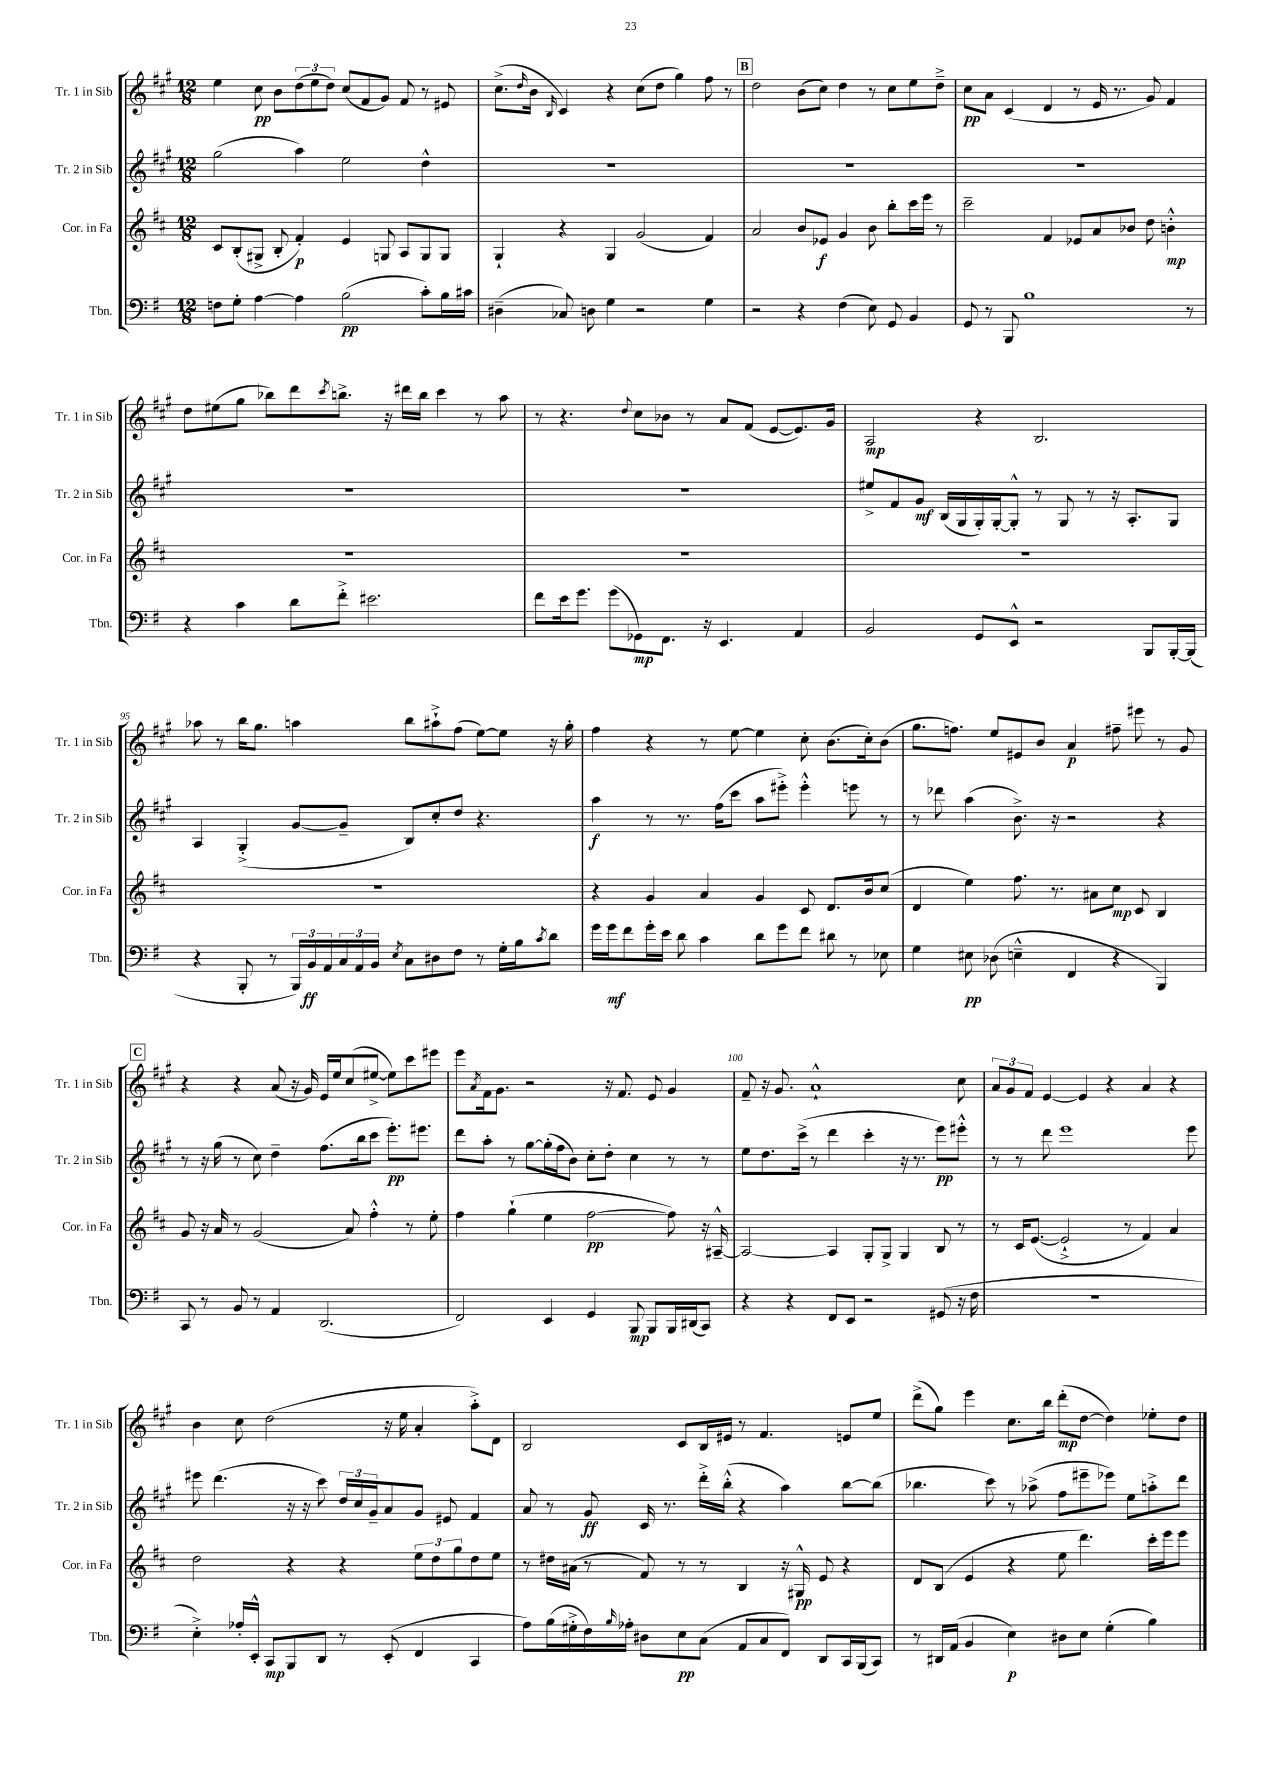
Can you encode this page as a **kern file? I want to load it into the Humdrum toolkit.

**kern	**dynam	**kern	**dynam	**kern	**dynam	**kern	**dynam
*part4	*part4	*part3	*part3	*part2	*part2	*part1	*part1
*staff4	*staff4	*staff3	*staff3	*staff2	*staff2	*staff1	*staff1
*I"Tbn.	*	*I"Cor. in Fa	*	*I"Tr. 2 in Sib	*	*I"Tr. 1 in Sib	*
*I'Tbn.	*	*I'Cor. in Fa	*	*I'Tr. 2 in Sib	*	*I'Tr. 1 in Sib	*
*clefF4	*	*clefG2	*	*clefG2	*	*clefG2	*
*k[f#]	*	*k[f#c#]	*	*k[f#c#g#]	*	*k[f#c#g#]	*
*M12/8	*	*M12/8	*	*M12/8	*	*M12/8	*
=88	=88	=88	=88	=88	=88	=88	=88
8Fn\L	.	8c#/L	.	(2gg#\	.	4ee\	.
8G'\J	.	(8B'/	.	.	.	.	.
[4A\	.	8G#X^/J	.	.	.	8cc#\	pp
.	.	8B'/	.	.	.	8b\L	.
4A\]	.	4f#'/)	p	4aa\)	.	(12dd\	.
.	.	.	.	.	.	12ee\	.
.	.	.	.	.	.	12dd\J)	.
(2B\	pp	4e/	.	2ee\	.	(8cc#/L	.
.	.	.	.	.	.	8f#/	.
.	.	8Gn/	.	.	.	8g#/J)	.
.	.	8A/L	.	.	.	8f#/	.
8c'\L)	.	8G/	.	4dd^^\	.	8r	.
16B\L	.	8G/J	.	.	.	8e#X/	.
16c#X\JJ	.	.	.	.	.	.	.
=89	=89	=89	=89	=89	=89	=89	=89
(4D#X~\	.	4G`/	.	1.r	.	(8.cc#^\L	.
.	.	.	.	.	.	16qqdd/	.
.	.	.	.	.	.	16b\Jk	.
.	.	.	.	.	.	16qqB/	.
8C-X/)	.	4r	.	.	.	4c#/)	.
8Dn\	.	.	.	.	.	.	.
4G\	.	4G/	.	.	.	4r	.
2r	.	(2g/	.	.	.	(8cc#\L	.
.	.	.	.	.	.	8dd\J	.
.	.	.	.	.	.	4gg#\)	.
4G\	.	4f#/)	.	.	.	8ff#\	.
.	.	.	.	.	.	8r	.
!!LO:REH:place=s1:t=B
=90	=90	=90	=90	=90	=90	=90	=90
2r	.	2a/	.	1.r	.	2dd\	.
4r	.	8b/L	.	.	.	(8b\L	.
.	.	8e-X/J	f	.	.	8cc#\J)	.
(4F#\	.	4g/	.	.	.	4dd\	.
8E\)	.	8b\	.	.	.	8r	.
8GG/	.	8bb'\L	.	.	.	8cc#\L	.
4BB/	.	16ccc#\L	.	.	.	8ee\	.
.	.	16eee\JJ	.	.	.	.	.
.	.	8r	.	.	.	8dd~^\J	.
=91	=91	=91	=91	=91	=91	=91	=91
8GG/	.	2ccc#~\	.	1.r	.	8cc#\L	pp
8r	.	.	.	.	.	8a\J	.
8BBB/	.	.	.	.	.	(4c#/	.
1B	.	.	.	.	.	.	.
.	.	4f#/	.	.	.	4d/	.
.	.	8e-X/L	.	.	.	8r	.
.	.	8a/	.	.	.	16e/	.
.	.	.	.	.	.	8.r	.
.	.	8b-X/J	.	.	.	.	.
.	.	8dd\	.	.	.	8g#/)	.
.	.	4bn'^^\	mp	.	.	4f#/	.
8r	.	.	.	.	.	.	.
!!LO:LB:g=z
=92	=92	=92	=92	=92	=92	=92	=92
4r	.	1.r	.	1.r	.	8dd\L	.
.	.	.	.	.	.	(8ee#X\	.
4c\	.	.	.	.	.	8gg#\J	.
.	.	.	.	.	.	8bb-X\L)	.
8d\L	.	.	.	.	.	8ddd\	.
.	.	.	.	.	.	8qccc#/	.
8f#'^\J	.	.	.	.	.	8.bbn^\J	.
2.e#X\	.	.	.	.	.	.	.
.	.	.	.	.	.	16r	.
.	.	.	.	.	.	16ddd#X\LL	.
.	.	.	.	.	.	16bb\JJ	.
.	.	.	.	.	.	4ccc#\	.
.	.	.	.	.	.	8r	.
.	.	.	.	.	.	8aa\	.
=93	=93	=93	=93	=93	=93	=93	=93
8f#\L	.	1.r	.	1.r	.	8r	.
16e\k	.	.	.	.	.	4.r	.
8.g\J	.	.	.	.	.	.	.
(8g\L	.	.	.	.	.	.	.
.	.	.	.	.	.	8qqdd/	.
8GG-X\)	mp	.	.	.	.	8cc#\L	.
8.FF#\J	.	.	.	.	.	8b-X\J	.
.	.	.	.	.	.	8r	.
16r	.	.	.	.	.	.	.
4.EE/	.	.	.	.	.	8a/L	.
.	.	.	.	.	.	(8f#/J	.
.	.	.	.	.	.	[8e/L	.
4AA/	.	.	.	.	.	8.e/])	.
.	.	.	.	.	.	16g#/Jk	.
=94	=94	=94	=94	=94	=94	=94	=94
2BB/	.	1.r	.	8ee#X^/L	.	2A/	mp
.	.	.	.	8f#/	.	.	.
.	.	.	.	8g#/J	mf	.	.
.	.	.	.	(16B/LL	.	.	.
.	.	.	.	16G#/	.	.	.
8GG/L	.	.	.	16G#'/)	.	4r	.
.	.	.	.	[16G#'/J	.	.	.
8EE^^/J	.	.	.	8G#'^^/J]	.	.	.
2r	.	.	.	8r	.	2.B/	.
.	.	.	.	8G#/	.	.	.
.	.	.	.	8r	.	.	.
.	.	.	.	16r	.	.	.
.	.	.	.	8.A'/L	.	.	.
8BBB/L	.	.	.	.	.	.	.
[16BBB'/L	.	.	.	8G#/J	.	.	.
(16BBB/JJ]	.	.	.	.	.	.	.
!!LO:LB:g=z
=95	=95	=95	=95	=95	=95	=95	=95
4r	.	1.r	.	4A/	.	8aa-X\	.
.	.	.	.	.	.	8r	.
8BBB'/	.	.	.	(4G#'^/	.	16bb\KL	.
.	.	.	.	.	.	8.gg#\J	.
8r	.	.	.	.	.	.	.
24BBB/LL)	.	.	.	[8g#/L	.	4aan\	.
24BB/	ff	.	.	.	.	.	.
24AA/	.	.	.	.	.	.	.
24C/	.	.	.	8g#~/J]	.	.	.
24AA/	.	.	.	.	.	.	.
24BB/JJ	.	.	.	.	.	.	.
8qE/	.	.	.	.	.	.	.
8C\L	.	.	.	8B/L)	.	8bb\L	.
8D#X\	.	.	.	8cc#'/	.	8aa#X`^\	.
8F#\J	.	.	.	8dd/J	.	(8ff#\J	.
8r	.	.	.	4.r	.	[8ee\L)	.
16G'\LL	.	.	.	.	.	8ee\J]	.
16B\J	.	.	.	.	.	.	.
8qc/	.	.	.	.	.	.	.
8d\J	.	.	.	.	.	16r	.
.	.	.	.	.	.	16gg#'\	.
=96	=96	=96	=96	=96	=96	=96	=96
16g\LL	.	4r	.	4aa\	f	4ff#\	.
16g\J	mf	.	.	.	.	.	.
8f#\	.	.	.	.	.	.	.
16g'\L	.	4g/	.	8r	.	4r	.
16e\JJ	.	.	.	.	.	.	.
8d\	.	.	.	8.r	.	.	.
4c\	.	4a/	.	.	.	8r	.
.	.	.	.	(16ff#\KL	.	.	.
.	.	.	.	8ccc#\J	.	[8ee\	.
8d\L	.	4g/	.	8aa\L	.	4ee\]	.
8g\	.	.	.	8eee#X'^\J)	.	.	.
8f#\J	.	8c#/	.	4eee#'^^\	.	8cc#'\	.
8d#X\	.	8.d/L	.	.	.	(8.b\L	.
8r	.	.	.	8eeen\	.	.	.
.	.	16b/k	.	.	.	16cc#'\k)	.
8E-X\	.	(8cc#/J	.	8r	.	(8b\J	.
=97	=97	=97	=97	=97	=97	=97	=97
4G\	.	4d/	.	8r	.	8.gg#\L	.
.	.	.	.	8ddd-X\	.	.	.
.	.	.	.	.	.	8.ffn\J)	.
8E#X\	pp	4ee\)	.	(4aa\	.	.	.
(8D-X\	.	.	.	.	.	8ee/L	.
4En~^^\	.	8.ff#\	.	8.b^\)	.	8e#X/	.
.	.	.	.	.	.	8b/J	.
.	.	8.r	.	16r	.	.	.
4FF#/	.	.	.	2r	.	4a/	p
.	.	8a#X\L	.	.	.	.	.
4r	.	8cc#\J	mp	.	.	8ff#X~\	.
.	.	8c#/	.	.	.	8eee#X\	.
4BBB/)	.	4B/	.	4r	.	8r	.
.	.	.	.	.	.	8g#/	.
!!LO:LB:g=z
!!LO:REH:place=s1:t=C
=98	=98	=98	=98	=98	=98	=98	=98
8CC/	.	8g/	.	8r	.	4r	.
8r	.	16r	.	16r	.	.	.
.	.	16a/	.	(16gg#\	.	.	.
8BB/	.	8r	.	8r	.	4r	.
8r	.	(2g/	.	8cc#\)	.	.	.
4AA/	.	.	.	4dd~\	.	(8a/	.
.	.	.	.	.	.	16r	.
.	.	.	.	.	.	16g#/)	.
(2.DD/	.	.	.	(8.ff#\L	.	16e/LL	.
.	.	.	.	.	.	16ee/J	.
.	.	8a/)	.	.	.	(8cc#/	.
.	.	.	.	16bb\k	.	.	.
.	.	4ff#'^^\	.	8ccc#\J	.	[8ee#X^/J	.
.	.	.	.	8.eee'\L)	pp	8ee#\L])	.
.	.	8r	.	.	.	8ccc#\	.
.	.	.	.	8.eee#X\J	.	.	.
.	.	8ee'\	.	.	.	8eee#X\J	.
=99	=99	=99	=99	=99	=99	=99	=99
2FF#/)	.	4ff#\	.	8ddd\L	.	8eee\L	.
.	.	.	.	.	.	8qa/	.
.	.	.	.	8aa'\J	.	16f#\k	.
.	.	.	.	.	.	8.g#\J	.
.	.	(4gg`\	.	8r	.	.	.
.	.	.	.	[8gg#\L	.	2r	.
4EE/	.	4ee\	.	(16gg#'\L]	.	.	.
.	.	.	.	16ff#\J	.	.	.
.	.	.	.	8b\J)	.	.	.
4GG/	.	[2ff#\	pp	8cc#'\L	.	.	.
.	.	.	.	8dd'\J	.	16r	.
.	.	.	.	.	.	8.f#/	.
8BBB/	mp	.	.	4cc#\	.	.	.
8BBB/L	.	.	.	.	.	8e/	.
16BBB/L	.	8ff#\])	.	8r	.	4g#/	.
(16DD#X/J	.	.	.	.	.	.	.
8CC/J)	.	16r	.	8r	.	.	.
.	.	[16A#X~^^/	.	.	.	.	.
=100	=100	=100	=100	=100	=100	=100	=100
4r	.	2A#/_	.	8ee\L	.	8f#~/	.
.	.	.	.	8.dd\	.	16r	.
.	.	.	.	.	.	8.g#/	.
4r	.	.	.	.	.	.	.
.	.	.	.	(16ccc#^\Jk	.	.	.
.	.	.	.	8r	.	1a`^^	.
8FF#/L	.	4A#/]	.	4ddd\	.	.	.
8EE/J	.	.	.	.	.	.	.
2r	.	8G'/L	.	4ccc#'\	.	.	.
.	.	8G^/J	.	.	.	.	.
.	.	4G/	.	16r	.	.	.
.	.	.	.	8.r	.	.	.
(8GG#X/	.	8B/	.	8eee\L)	pp	.	.
16r	.	8r	.	8eee#X'^^\J	.	8cc#\	.
16F#\	.	.	.	.	.	.	.
=101	=101	=101	=101	=101	=101	=101	=101
1.r	.	8r	.	8r	.	12a/L	.
.	.	.	.	.	.	12g#/	.
.	.	16c#/KL	.	8r	.	.	.
.	.	.	.	.	.	12f#/J	.
.	.	([8.e/J	.	.	.	.	.
.	.	.	.	8ddd\	.	[4e/	.
.	.	2e`^/]	.	1eee	.	.	.
.	.	.	.	.	.	4e/]	.
.	.	.	.	.	.	4r	.
.	.	8r	.	.	.	.	.
.	.	4f#/)	.	.	.	4a/	.
.	.	4a/	.	.	.	4r	.
.	.	.	.	8eee\	.	.	.
!!LO:LB:g=z
=102	=102	=102	=102	=102	=102	=102	=102
4E'^\)	.	2dd\	.	8eee#X\	.	4b\	.
.	.	.	.	(4.ddd\	.	.	.
16A-X'/LL	.	.	.	.	.	8cc#\	.
16EE'^^/JJ	.	.	.	.	.	.	.
8CC/L	mp	.	.	.	.	(2dd\	.
8BBB/	.	4r	.	16r	.	.	.
.	.	.	.	16r	.	.	.
8DD/J	.	.	.	8ccc#\)	.	.	.
8r	.	4r	.	24dd/LL	.	.	.
.	.	.	.	24cc#/	.	.	.
.	.	.	.	24g#~/J	.	.	.
(8EE'/	.	.	.	8a/	.	16r	.
.	.	.	.	.	.	16ee\	.
4FF#/	.	12ee\L	.	8g#/J	.	4a'/	.
.	.	12dd\	.	.	.	.	.
.	.	.	.	8e#X/	.	.	.
.	.	12gg\	.	.	.	.	.
4CC/	.	8dd\	.	4f#/	.	8aa'^\L)	.
.	.	8ee\J	.	.	.	8d\J	.
=103	=103	=103	=103	=103	=103	=103	=103
8A\L)	.	8r	.	8a/	.	2B/	.
(16B\L	.	16dd#X\LL	.	8r	.	.	.
16G#X'^\	.	(16a#X\JJ	.	.	.	.	.
16F#\)	.	8r	.	8g#/	ff	.	.
16qqB/	.	.	.	.	.	.	.
16A-X'\JJ	.	.	.	.	.	.	.
8D#X\L	.	8f#/)	.	16c#/	.	.	.
.	.	.	.	8.r	.	.	.
8E\	pp	8r	.	.	.	8c#/L	.
(8C\J	.	8r	.	16ddd'^\LL	.	16B/L	.
.	.	.	.	(16bb'^^\JJ	.	16e#X/JJ	.
8AA/L	.	4B/	.	4r	.	8r	.
8C/	.	.	.	.	.	4.f#/	.
8FF#/J)	.	16r	.	4aa\)	.	.	.
.	.	16G#X^^/	pp	.	.	.	.
8DD/L	.	8e/	.	.	.	.	.
16CC/L	.	4r	.	[8bb\L	.	8en/L	.
(16BBB/J	.	.	.	.	.	.	.
8CC/J)	.	.	.	(8bb\J]	.	8ee/J	.
=104	=104	=104	=104	=104	=104	=104	=104
8r	.	8d/L	.	4.bb-X\	.	(8ddd^\L	.
16DD#X/LL	.	(8B/J	.	.	.	8gg#\J)	.
(16AA/JJ	.	.	.	.	.	.	.
4BB/	.	4e/	.	.	.	4eee\	.
.	.	.	.	8ccc#\)	.	.	.
4E\)	p	4r	.	8r	.	8.cc#\L	.
.	.	.	.	(8aa-X^\	.	.	.
.	.	.	.	.	.	16bb\Jk	.
8D#X\L	.	8ee\	.	8ff#\L	.	(8ddd'\L	mp
8E\J	.	4.ddd\)	.	8eee#X~\	.	[8dd\J	.
(4G'\	.	.	.	8eee-X\J)	.	4dd\])	.
.	.	.	.	8ee\L	.	.	.
4B\)	.	16ccc#'\LL	.	8aan'^\	.	8ee-X'\L	.
.	.	16eee\J	.	.	.	.	.
.	.	8eee\J	.	8ddd\J	.	8dd\J	.
==	==	==	==	==	==	==	==
*-	*-	*-	*-	*-	*-	*-	*-
